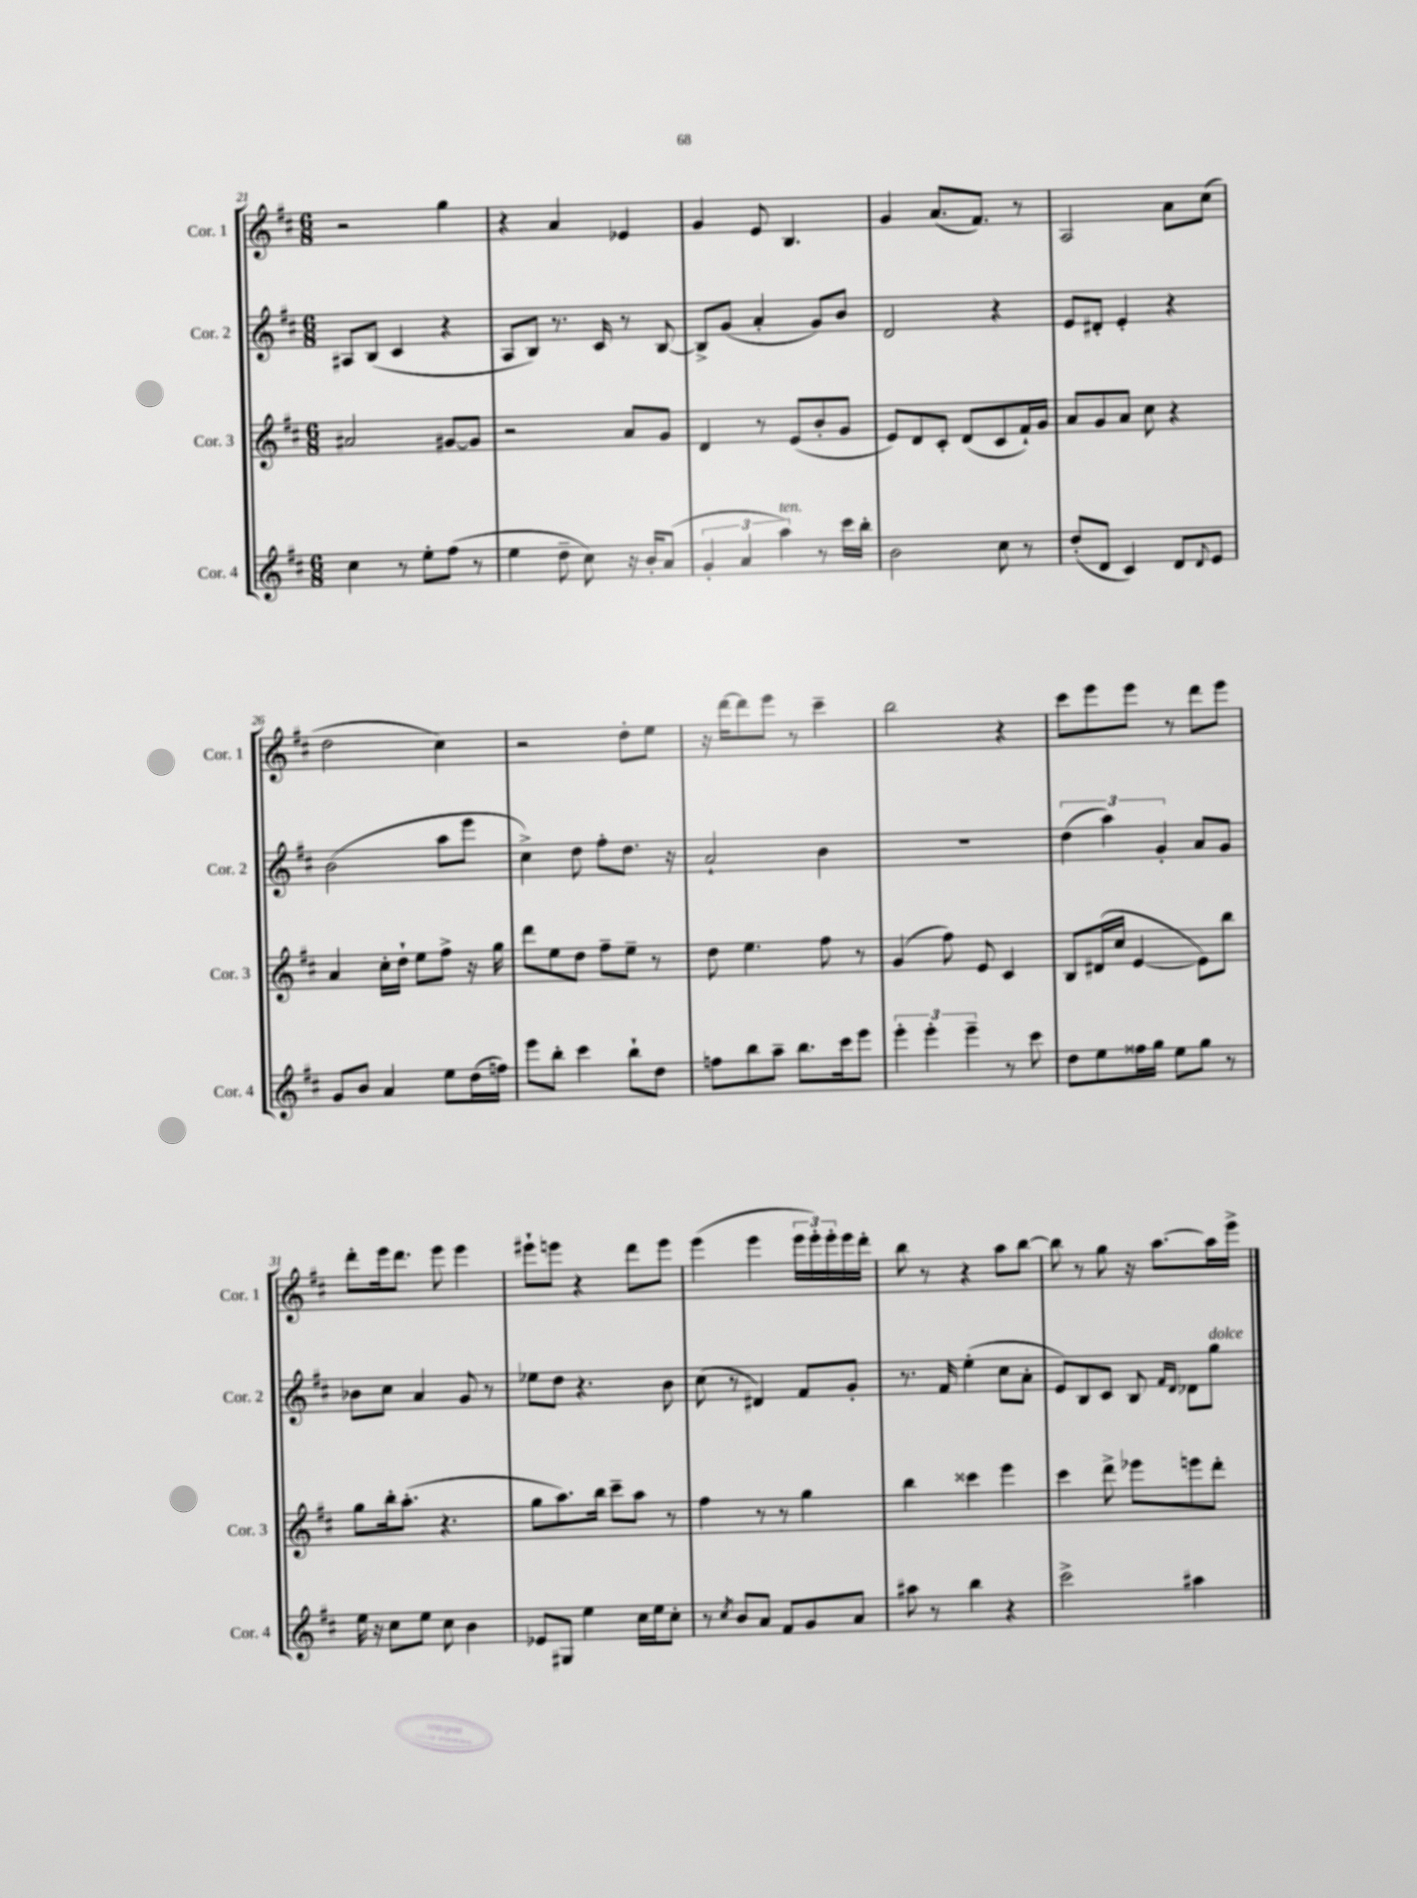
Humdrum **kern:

**kern	**kern	**kern	**kern
*part4	*part3	*part2	*part1
*staff4	*staff3	*staff2	*staff1
*I"Cor. 4	*I"Cor. 3	*I"Cor. 2	*I"Cor. 1
*I'Cor. 4	*I'Cor. 3	*I'Cor. 2	*I'Cor. 1
*clefG2	*clefG2	*clefG2	*clefG2
*k[f#c#]	*k[f#c#]	*k[f#c#]	*k[f#c#]
*M6/8	*M6/8	*M6/8	*M6/8
=21	=21	=21	=21
4cc#\	2a#X/	8A#X/L	2r
.	.	(8B/J	.
8r	.	4c#/	.
8ee'\L	.	.	.
(8ff#\J	[8g#X/L	4r	4gg\
8r	8g#/J]	.	.
=22	=22	=22	=22
4ee\	2r	8A/L	4r
.	.	8B/J)	.
8dd~\	.	8.r	4a/
8cc#\)	.	.	.
.	.	16c#/	.
16r	8a/L	8r	4e-X/
16b'/KL	.	.	.
(8a/J	8g/J	[8B/	.
=23	=23	=23	=23
6g'/	4d/	8B^/L]	4g/
.	.	(8g/J	.
6a/	.	.	.
.	8r	4a'/	8e/
!LO:TX:a:i:t=ten.	!	!	!
6aa\)	.	.	.
.	(8e/L	.	4.B/
8r	8b'/	8g/L)	.
16ccc#\LL	8g/J	8b/J	.
16bb'\JJ	.	.	.
=24	=24	=24	=24
2b\	8e/L)	2d/	4g/
.	8d/	.	.
.	8c#'/J	.	(8.a/L
.	(8d/L	.	.
.	.	.	8.f#/J)
8cc#\	8c#/	4r	.
8r	16f#`/L)	.	8r
.	16g/JJ	.	.
=25	=25	=25	=25
(8dd'/L	8a/L	8e/L	2A/
8d/J	8g/	8d#X'/J	.
4c#/)	8a/J	4e'/	.
.	8cc#\	.	.
8d/L	4r	4r	8a\L
8qqd/	.	.	.
8e/J	.	.	(8cc#\J
!!LO:LB:g=z
=26	=26	=26	=26
8g/L	4a/	(2b\	2dd\
8b/J	.	.	.
4a/	16cc#'\LL	.	.
.	16dd`\JJ	.	.
.	8ee\L	.	.
8ee\L	8ff#^\J	8aa\L	4cc#\)
(16dd\L	16r	8eee\J	.
16ffn\JJ)	16gg\	.	.
=27	=27	=27	=27
8eee\L	8ddd\L	4cc#^\)	2r
8bb'\J	8ee\	.	.
4ccc#\	8dd\J	8dd\	.
.	8ff#~\L	8ff#'\L	.
8bb`\L	8ee~\J	8.dd\J	8dd'\L
8dd\J	8r	.	8ee\J
.	.	16r	.
=28	=28	=28	=28
8ffn\L	8dd\	2a`/	16r
.	.	.	[16ddd\KL
8bb\	4.ee\	.	8ddd\]
8aa~\J	.	.	8eee\J
8.bb\L	.	.	8r
.	8ff#\	4b\	4ccc#~\
16ccc#\k	.	.	.
8eee\J	8r	.	.
=29	=29	=29	=29
6eee'\	(4g/	2.r	2bb\
6eee'\	.	.	.
.	8ff#\)	.	.
6eee~\	.	.	.
.	8e/	.	.
8r	4c#/	.	4r
8ccc#\	.	.	.
=30	=30	=30	=30
8dd\L	8B/L	(6dd\	8ccc#\L
8ee\	(16d#X/L	.	8eee\
.	.	6aa\)	.
.	16cc#/JJ	.	.
16ff##X\L	[4e/	.	8eee\J
16gg\JJ	.	.	.
.	.	6g'/	.
8ee\L	.	.	8r
8gg\J	8e\L])	8a/L	8ddd\L
8r	8bb\J	8g/J	8eee\J
!!LO:LB:g=z
=31	=31	=31	=31
16ee\	8gg\L	8b-X\L	8ddd'\L
16r	.	.	.
8cc#\L	16bb'\k	8cc#\J	16eee\k
.	(8.aa'\J	.	8.ddd\J
8ee\J	.	4a/	.
8cc#\	4.r	.	8eee\
4b\	.	8g/	4eee\
.	.	8r	.
=32	=32	=32	=32
8e-X/L	8gg\L	8ee-X\L	8eee#X`\L
8G#X/J	8.aa\)	8dd\J	8eeen\J
4ee\	.	4.r	4r
.	16bb\Jk	.	.
.	8ccc#~\L	.	.
16cc#\LL	8aa\J	.	8ddd\L
16ee\J	.	.	.
8cc#'\J	8r	8b\	8eee\J
=33	=33	=33	=33
8r	4ff#\	(8cc#\	(4eee\
8qcc#/	.	.	.
8b/L	.	8r	.
8a/J	8r	4d#X/)	4eee\
8f#/L	8r	.	.
8g/	4gg\	8f#/L	24eee\LL
.	.	.	24eee'\)
.	.	.	24eee'\
8a/J	.	8g'/J	16eee\
.	.	.	16ddd'\JJ
=34	=34	=34	=34
8aa#X\	4bb\	8.r	8bb\
8r	.	.	8r
.	.	16f#/	.
4bb\	4ccc##X\	(4ee'\	4r
4r	4eee\	8cc#\L	8aa\L
.	.	8a'\J	[8bb\J
=35	=35	=35	=35
2ccc#^\	4ccc#\	8e/L)	8bb\]
.	.	8B/	8r
.	8ddd^\	8c#/J	8gg\
.	8eee-X\L	8B/	16r
.	.	.	[8.aa\L
.	.	16qqf#/LL	.
.	.	16qqd/JJ	.
4aa#X\	8eeen\	8d-X\L	.
!	!	!LO:TX:a:i:t=dolce	!
.	8ddd'\J	8gg\J	16aa\L]
.	.	.	16eee^\JJ
==	==	==	==
*-	*-	*-	*-
